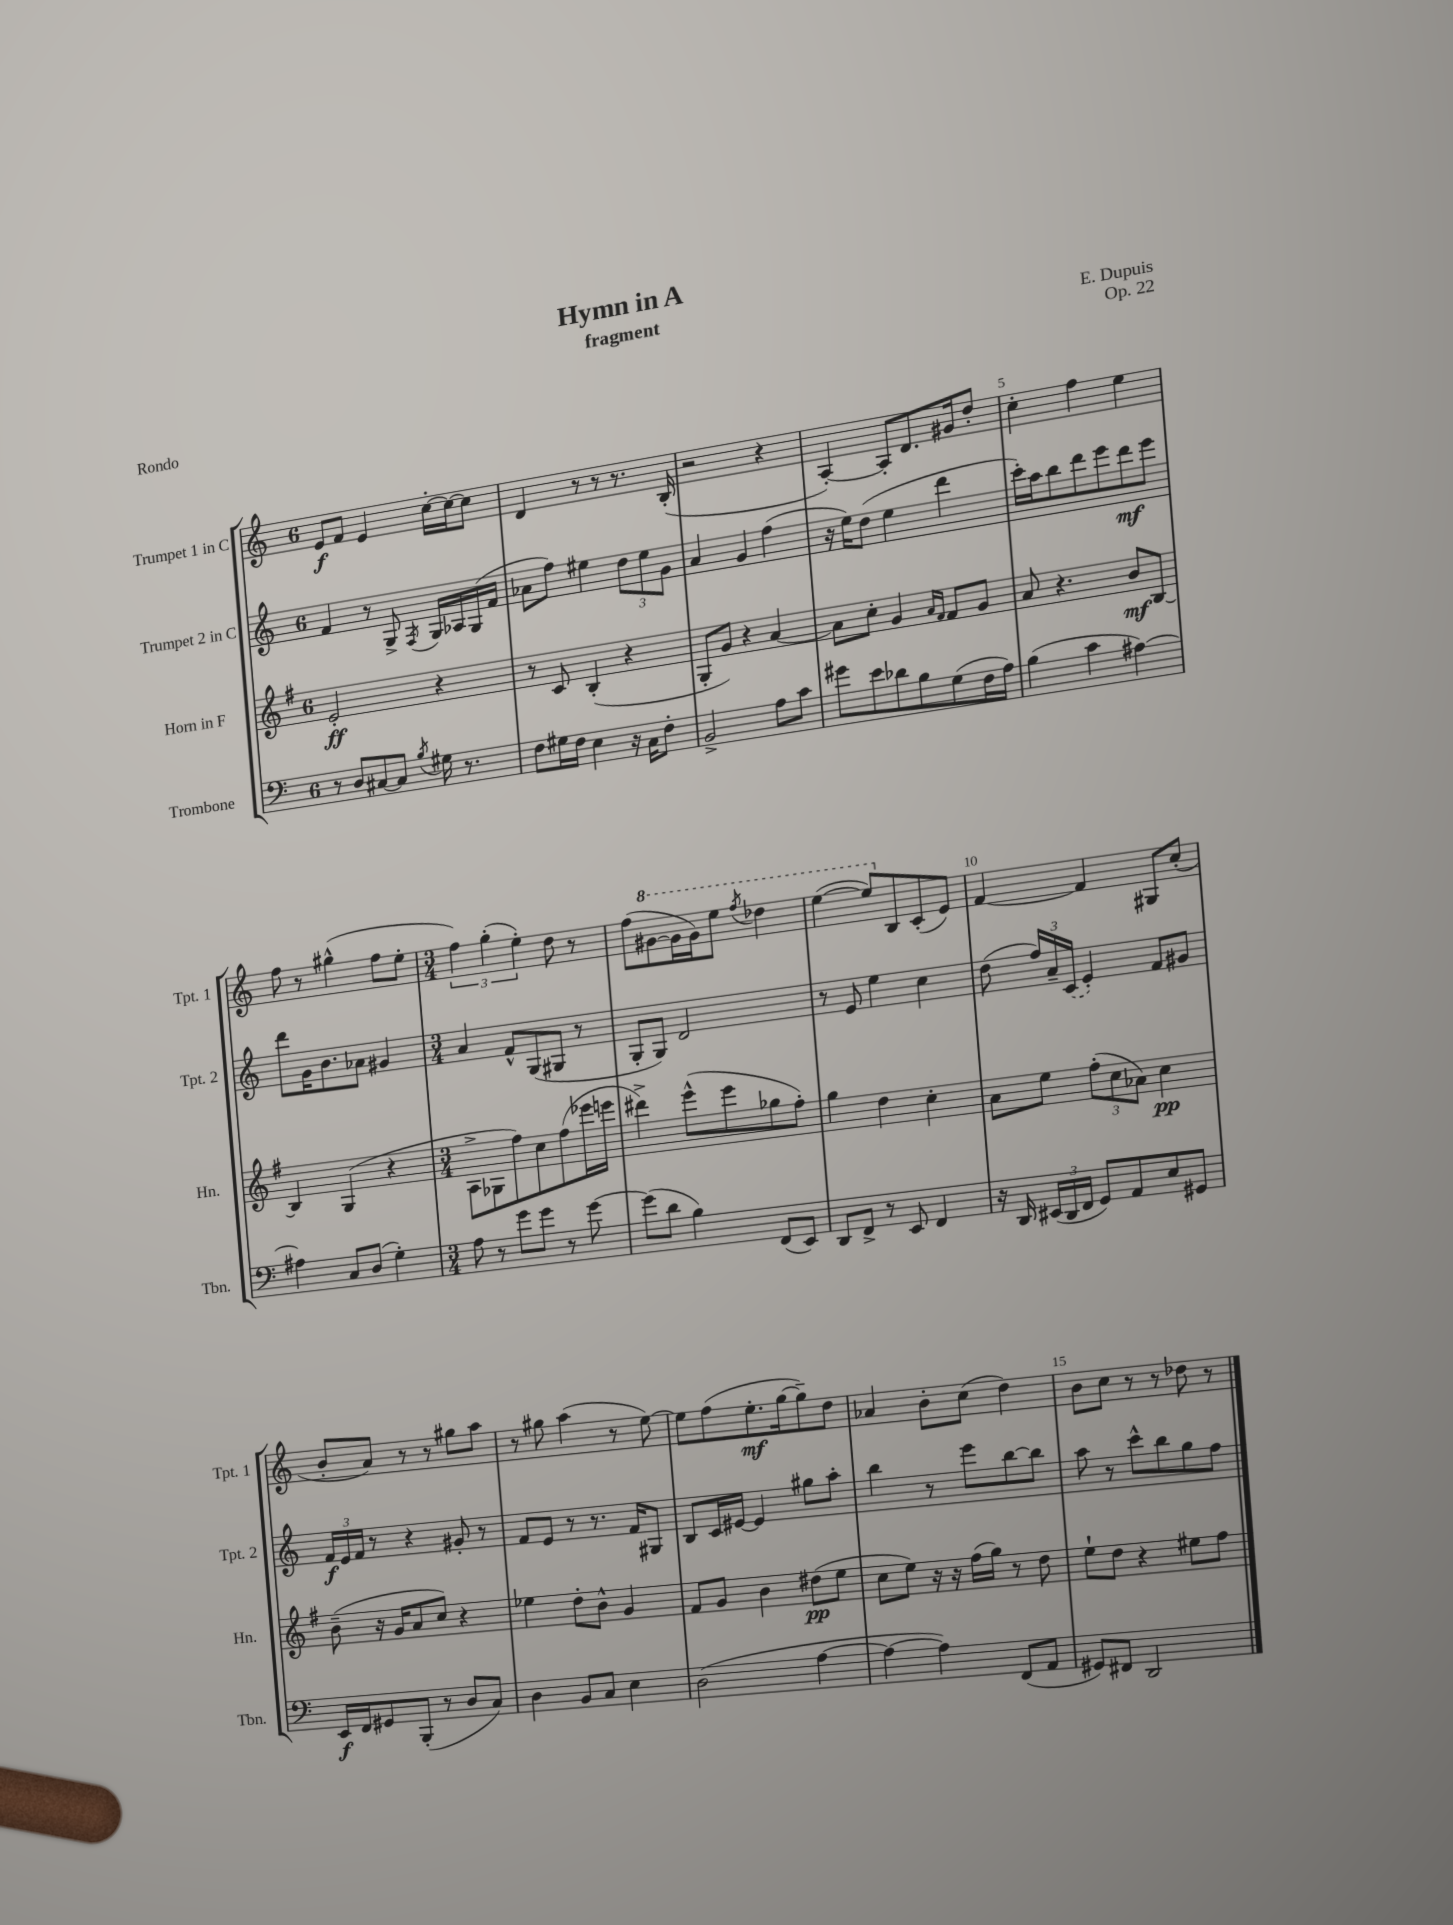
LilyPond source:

\header { title = "Hymn in A" composer = "E. Dupuis" subtitle = "fragment" opus = "Op. 22" piece = "Rondo" }
<<
\new StaffGroup <<
\new Staff = "s0" \with { instrumentName = "Trumpet 1 in C" shortInstrumentName = "Tpt. 1" } {
    \clef treble \key c \major \once \override Staff.TimeSignature.style = #'single-digit \time 6/8
    \autoBeamOff e'8[\f f'8] e'4 c''16[~-. c''16~ c''8] |
    d'4 r8 r8 r8. b16-.( |
    r2 r4 |
    a4~-.) a8[-. d'8. gis'16 d''8]-. |
    c''4-. f''4 e''4 |
    f''8 r8 gis''4-^( f''8[ e''8]-. |
    \numericTimeSignature \time 3/4 \tuplet 3/2 { f''4) g''4-.( e''4-.) } d''8 r8 |
    f''8[( \ottava #1 gis''8~ gis''16 gis''16) e'''8] \acciaccatura { f'''8 } des'''4 |
    e'''4~( e'''8[) \ottava #0 b8 c'8-.( e'8]) |
    f'4~ f'4 gis8[ c''8]-.( |
    b'8[-. a'8]) r8 r8 gis''8[ a''8] |
    r8 gis''8 a''4( r8 e''8~) |
    e''8[ f''8( e''8.-.\mf g''16~ g''8--) d''8] |
    aes'4 b'8[-. c''8]( d''4) |
    b'8[ c''8] r8 r8 des''8 r8 \bar "|." |
}
\new Staff = "s1" \with { instrumentName = "Trumpet 2 in C" shortInstrumentName = "Tpt. 2" } {
    \clef treble \key c \major \once \override Staff.TimeSignature.style = #'single-digit \time 6/8
    \autoBeamOff f'4 r8 g8-> \acciaccatura { f8 } g16[ aes16 g16( f'16] |
    aes'8[ f''8]) eis''4 \tuplet 3/2 { d''8[ eis''8 g'8] } |
    a'4 g'4 f''4( |
    r16 e''16[) d''8]( e''4 d'''4 |
    c'''16[-.) a''16 b''8 d'''8 e'''8 d'''8\mf e'''8] |
    d'''8[ g'16 b'8. aes'8] gis'4 |
    \numericTimeSignature \time 3/4 a'4 f'8[-^ g8( gis8] r8 |
    g8[-. g8]) d'2 |
    r8 e'8 e''4 c''4 |
    d''8( \tuplet 3/2 { f''16[) a'16-- \once \slurDashed c'16]( } e'4-.) f'8[ gis'8] |
    \tuplet 3/2 { f'16[\f e'16 f'16] } r8 r4 gis'8-. r8 |
    f'8[ e'8] r8 r8. f'16[ gis8] |
    b8[ c'16 eis'16]~ eis'4 gis''8[ a''8]-. |
    b''4 r8 e'''8[ b''8~ b''8] |
    a''8 r8 c'''8[-^ b''8 g''8 f''8] \bar "|." |
}
\new Staff = "s2" \with { instrumentName = "Horn in F" shortInstrumentName = "Hn." } {
    \clef treble \key g \major \once \override Staff.TimeSignature.style = #'single-digit \time 6/8
    \autoBeamOff e'2-.\ff r4 |
    r8 c'8 b4-.( r4 |
    g8[-. g'8]) r4 a'4~ |
    a'8[ c''8]-. g'4 \grace { a'16[ fis'16] } fis'8[ g'8] |
    a'8 r4. b'8[\mf b8]~ |
    b4 g4( r4 |
    \numericTimeSignature \time 3/4 a8[-> ges8 fis''8) c''8 fis''8( ees'''16 e'''16] |
    dis'''4->) e'''8[-^( e'''8 ges''8 fis''8]-.) |
    g''4 d''4 c''4-. |
    a'8[ e''8] \tuplet 3/2 { fis''8[-.( c''8 aes'8]) } c''4\pp |
    b'8--( r16 g'16[ a'8 c''8]) r4 |
    ees''4 d''8[-. b'8]-^ g'4 |
    fis'8[ g'8] b'4 dis''8[\pp( e''8] |
    c''8[ e''8]) r16 r16 fis''16[( g''16]) r8 d''8 |
    e''8[-! d''8] r4 eis''8[ fis''8] \bar "|." |
}
\new Staff = "s3" \with { instrumentName = "Trombone" shortInstrumentName = "Tbn." } {
    \clef bass \key c \major \once \override Staff.TimeSignature.style = #'single-digit \time 6/8
    \autoBeamOff r8 d8[ cis8~ cis8] \acciaccatura { b8 } gis16 r8. |
    f8[ gis16 f16] e4 r16 c16[ f8]-. |
    b,2-> a8[ c'8] |
    gis'8[ e'8 des'8 b8 g8( f16 a16]) |
    b4( c'4 ais4~) |
    ais4 c8[ d8]( g4-.) |
    \numericTimeSignature \time 3/4 a8 r8 g'8[ g'8] r8 g'8~ |
    g'8[( d'8] b4) f,8[( e,8]) |
    d,8[ f,8]-> r8 e,8 f,4 |
    r16 d,16 \tuplet 3/2 { eis,16[( d,16 f,16] } g,8[) a,8 e8 gis,8] |
    e,16[\f f,16 gis,8 b,,8]-.( r8 d8[ c8]) |
    d4 b,8[ c8] e4 |
    d2( a4~ |
    a4~ a4) f,8[( a,8] |
    gis,8[) fis,8] d,2 \bar "|." |
}
>>
>>
\layout { \context { \Score \override BarNumber.break-visibility = ##(#f #t #t) barNumberVisibility = #(every-nth-bar-number-visible 5) } }
